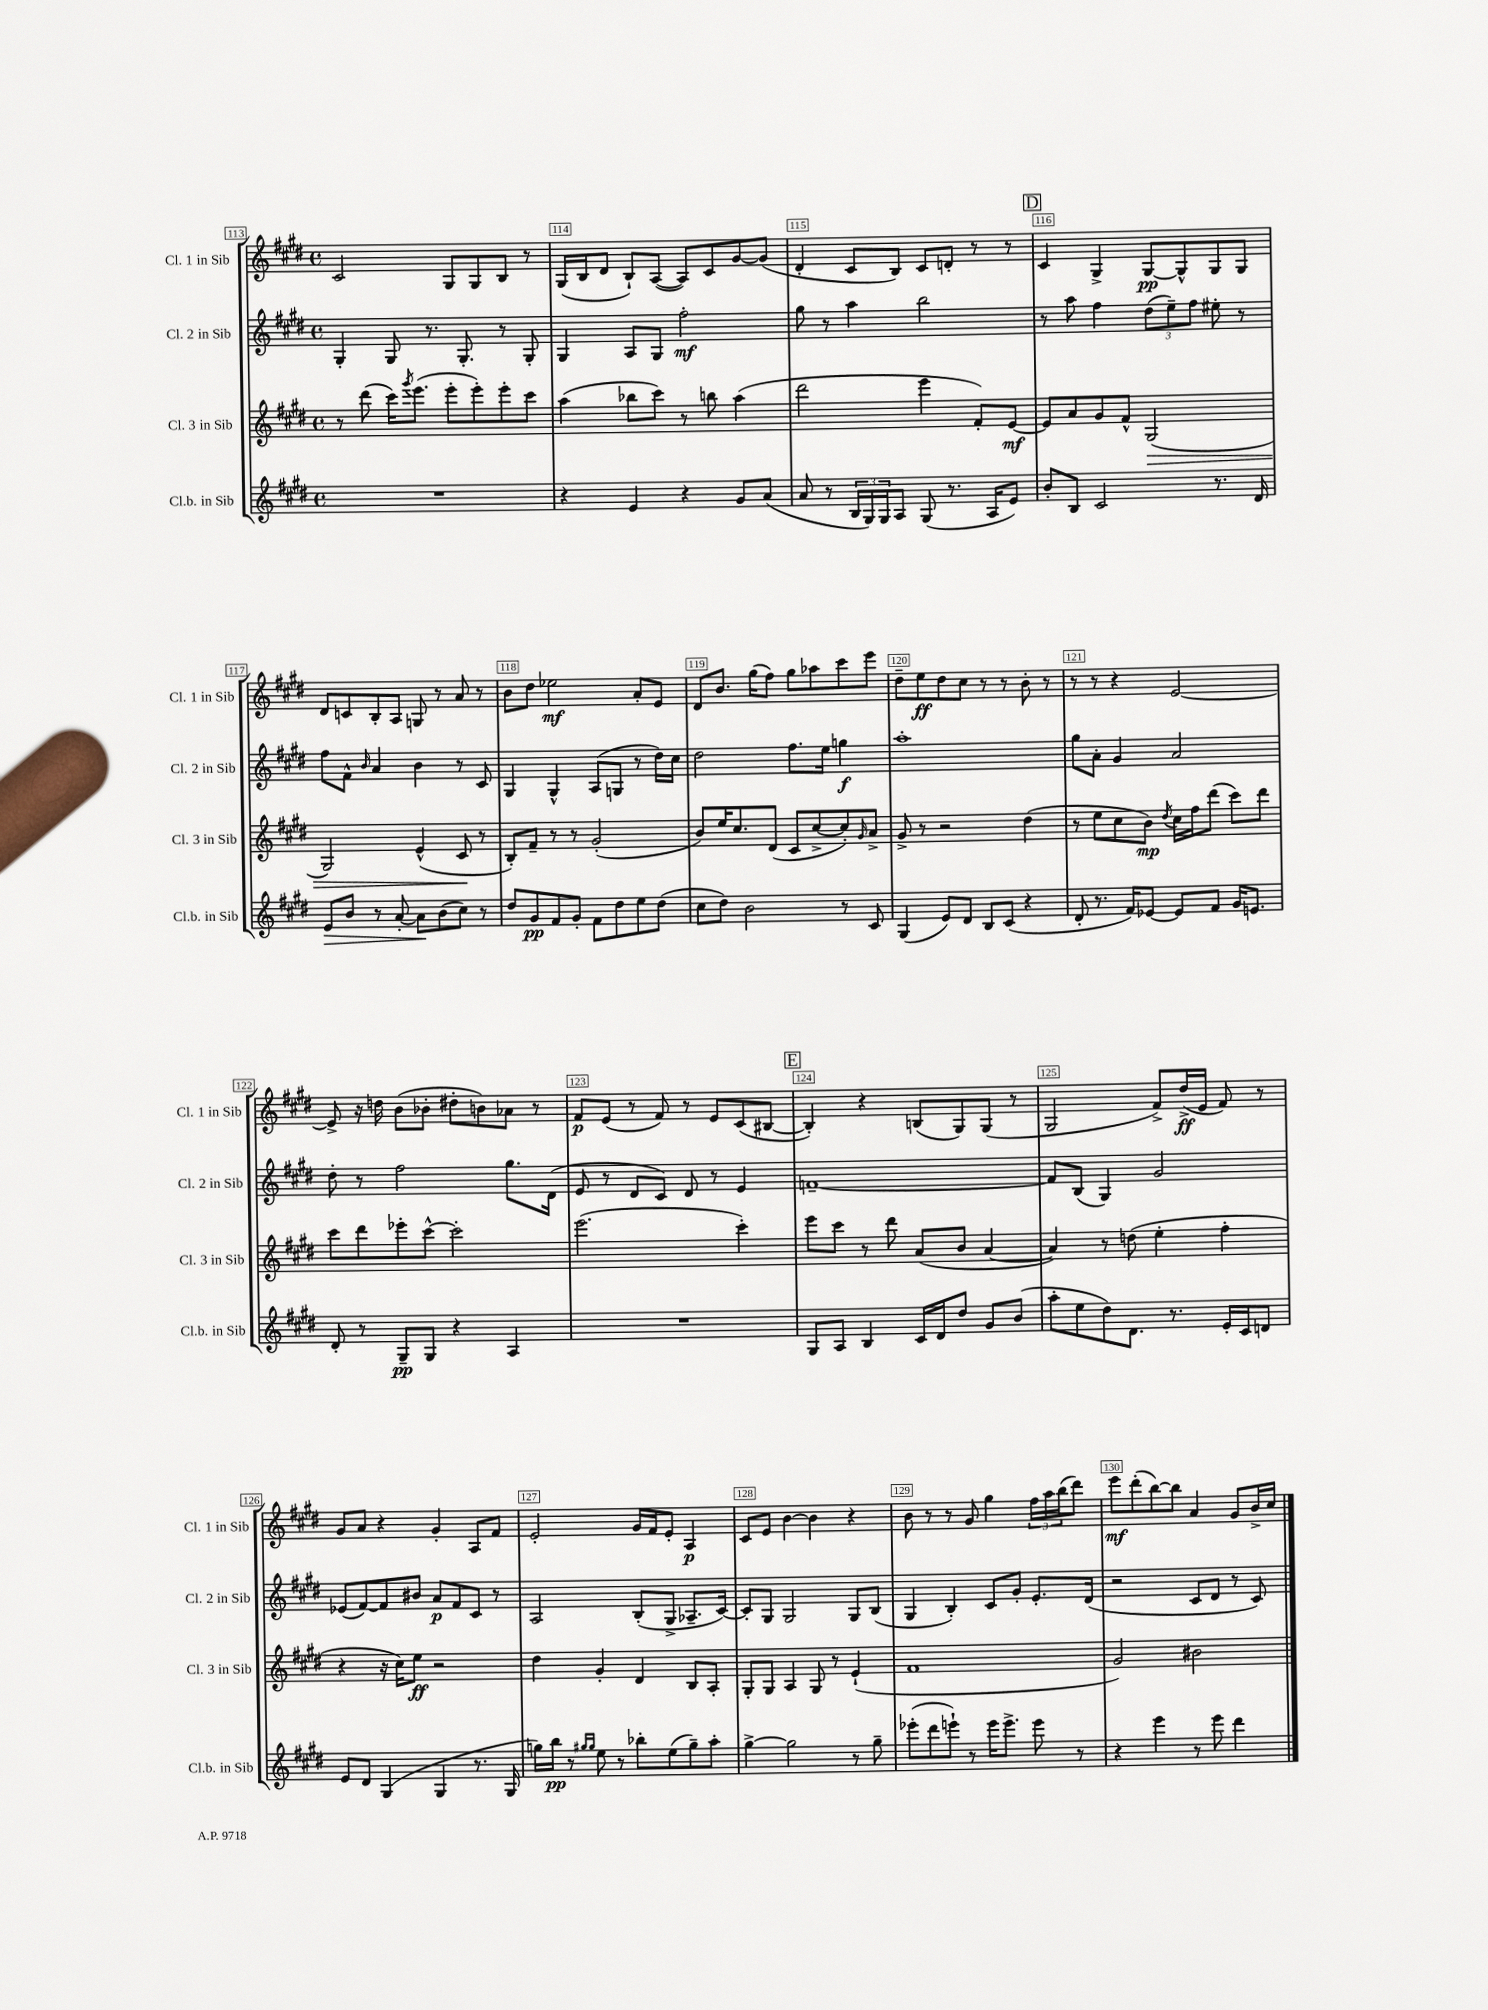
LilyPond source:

<<
\new StaffGroup <<
\new Staff = "s0" \with { instrumentName = "Cl. 1 in Sib" shortInstrumentName = "Cl. 1 in Sib" } {
    \clef treble \key e \major \defaultTimeSignature \time 4/4
    cis'2 gis8 gis8 b8 r8 |
    gis16( b16 dis'8 b8-!) a8~( a8) cis'8 gis'8~ gis'8( |
    dis'4-. cis'8 b8) cis'8 d'8-. r8 r8 |
    \mark \markup { \box "D" } cis'4 gis4-> gis8~\pp gis8-^ gis8 gis8 |
    dis'8 c'8 b8-. a8 g8 r8 a'8 r8 |
    b'8 dis''8 ees''2\mf a'8-. e'8 |
    dis'8 b'8. gis''16( fis''8) gis''8 aes''8 cis'''8 e'''8 |
    dis''8-- e''8\ff dis''8 cis''8 r8 r8 b'8-. r8 |
    r8 r8 r4 e'2~ |
    e'8-> r16 d''16 b'8( bes'8-. dis''8-. b'8) aes'8 r8 |
    fis'8\p e'8( r8 fis'8) r8 e'8 cis'8( bis8~ |
    \mark \markup { \box "E" } bis4-.) r4 b8( gis8) gis8( r8 |
    gis2 fis'8->) dis''16->\ff( e'16 fis'8) r8 |
    gis'8 a'8 r4 gis'4-. a8 fis'8 |
    e'2-. gis'16 fis'16 e'8-. a4\p |
    cis'8 e'8 b'4~ b'4 r4 |
    b'8 r8 r8 gis'8 gis''4 \tuplet 3/2 { fis''16 a''16 b''16( } dis'''8) |
    e'''8\mf dis'''8-.( b''8~) b''8 a'4 gis'8 b'16-> cis''16 \bar "|." |
}
\new Staff = "s1" \with { instrumentName = "Cl. 2 in Sib" shortInstrumentName = "Cl. 2 in Sib" } {
    \clef treble \key e \major \defaultTimeSignature \time 4/4
    gis4-. gis8 r8. gis8.-. r8 gis8-. |
    gis4 a8 gis8 fis''2-.\mf |
    gis''8 r8 a''4 b''2 |
    \mark \markup { \box "D" } r8 a''8 fis''4 \tuplet 3/2 { dis''8( e''8--) fis''8 } eis''8-. r8 |
    fis''8 fis'8-^ \grace { b'16 } a'4 b'4 r8 cis'8 |
    gis4 gis4-^ a8( g8 r8 dis''16) cis''16 |
    dis''2 fis''8. e''16 g''4\f |
    a''1-. |
    gis''8 a'8-. gis'4 a'2 |
    dis''8-. r8 fis''2 gis''8. dis'16( |
    e'8 r8 dis'8 cis'8) dis'8 r8 e'4 |
    \mark \markup { \box "E" } f'1~-- |
    f'8 b8( gis4) gis'2 |
    ees'8( fis'8~) fis'8 bis'8 a'8\p fis'8 cis'8 r8 |
    a2 b8-.( gis8-> aes8.-- cis'16~) |
    cis'8-. gis8 gis2 gis8 b8( |
    gis4 b4-.) cis'8 gis'8-. e'8.-. dis'16( |
    r2 cis'8 dis'8 r8 cis'8) \bar "|." |
}
\new Staff = "s2" \with { instrumentName = "Cl. 3 in Sib" shortInstrumentName = "Cl. 3 in Sib" } {
    \clef treble \key e \major \defaultTimeSignature \time 4/4
    r8 dis'''8( cis'''16) \acciaccatura { gis'''8 } e'''8.( e'''8-. e'''8-.) e'''8-. cis'''8 |
    a''4( bes''8 cis'''8) r8 b''8 a''4( |
    dis'''2 e'''4 fis'8-.) e'8~\mf |
    \mark \markup { \box "D" } e'8 a'8 gis'8 fis'8-^ gis2\>( |
    gis2) e'4-^( cis'8\! r8 |
    b8-.) fis'8-- r8 r8 gis'2-.( |
    b'8) e''16 cis''8. dis'8( cis'8 cis''8~-> cis''8-.) \grace { gis'16 } a'8-> |
    gis'8-> r8 r2 dis''4( |
    r8 e''8 cis''8 b'8\mp) \acciaccatura { dis''8 } cis''16 fis''16 dis'''8( cis'''8) dis'''8 |
    cis'''8 dis'''8 ees'''8-. cis'''8~-^ cis'''2-. |
    e'''2.( cis'''4-.) |
    \mark \markup { \box "E" } e'''8 cis'''8 r8 dis'''8 a'8( b'8 a'4~ |
    a'4) r8 d''8( e''4-. fis''4-. |
    r4 r16 cis''16) e''8\ff r2 |
    dis''4 gis'4-. dis'4 b8 a8-. |
    gis8-. gis8 a4 gis8 r8 e'4-!( |
    fis'1 |
    gis'2) bis'2 \bar "|." |
}
\new Staff = "s3" \with { instrumentName = "Cl.b. in Sib" shortInstrumentName = "Cl.b. in Sib" } {
    \clef treble \key e \major \defaultTimeSignature \time 4/4
    R1 |
    r4 e'4 r4 gis'8 a'8( |
    a'8 r8 \tuplet 3/2 { b16 gis16) gis16 } a8 gis8( r8. a16 e'8) |
    \mark \markup { \box "D" } b'8-. b8 cis'2 r8. dis'16 |
    e'8\> b'8 r8 a'8~-. a'8\! b'8( cis''8) r8 |
    dis''8 gis'8\pp fis'8 gis'8-. fis'8 dis''8 e''8 dis''8( |
    cis''8 dis''8) b'2 r8 cis'8 |
    gis4( e'8) dis'8 b8 cis'8( r4 |
    dis'8-. r8. fis'16) ees'8~ ees'8 fis'8 gis'16 e'8. |
    dis'8-. r8 gis8--\pp gis8 r4 a4 |
    R1 |
    \mark \markup { \box "E" } gis8 a8 b4 cis'16 dis'16 dis''8 gis'8 b'8( |
    a''8-. e''8 dis''8) dis'8. r8. e'16-. cis'16 d'8 |
    e'8 dis'8 gis4( gis4 r8. gis16 |
    g''16) b''16\pp r8 \grace { gis''16 gis''16 } e''8 r8 bes''8-. e''8( gis''8--) a''8-. |
    gis''4~-> gis''2 r8 gis''8-- |
    ees'''8-.( dis'''8 e'''8-!) r8 e'''16 e'''8.-> e'''8 r8 |
    r4 e'''4 r8 e'''8 dis'''4 \bar "|." |
}
>>
>>
\layout { \context { \Score currentBarNumber = #113 \override BarNumber.break-visibility = ##(#f #t #t) barNumberVisibility = #all-bar-numbers-visible \override BarNumber.stencil = #(make-stencil-boxer 0.1 0.3 ly:text-interface::print) } }
